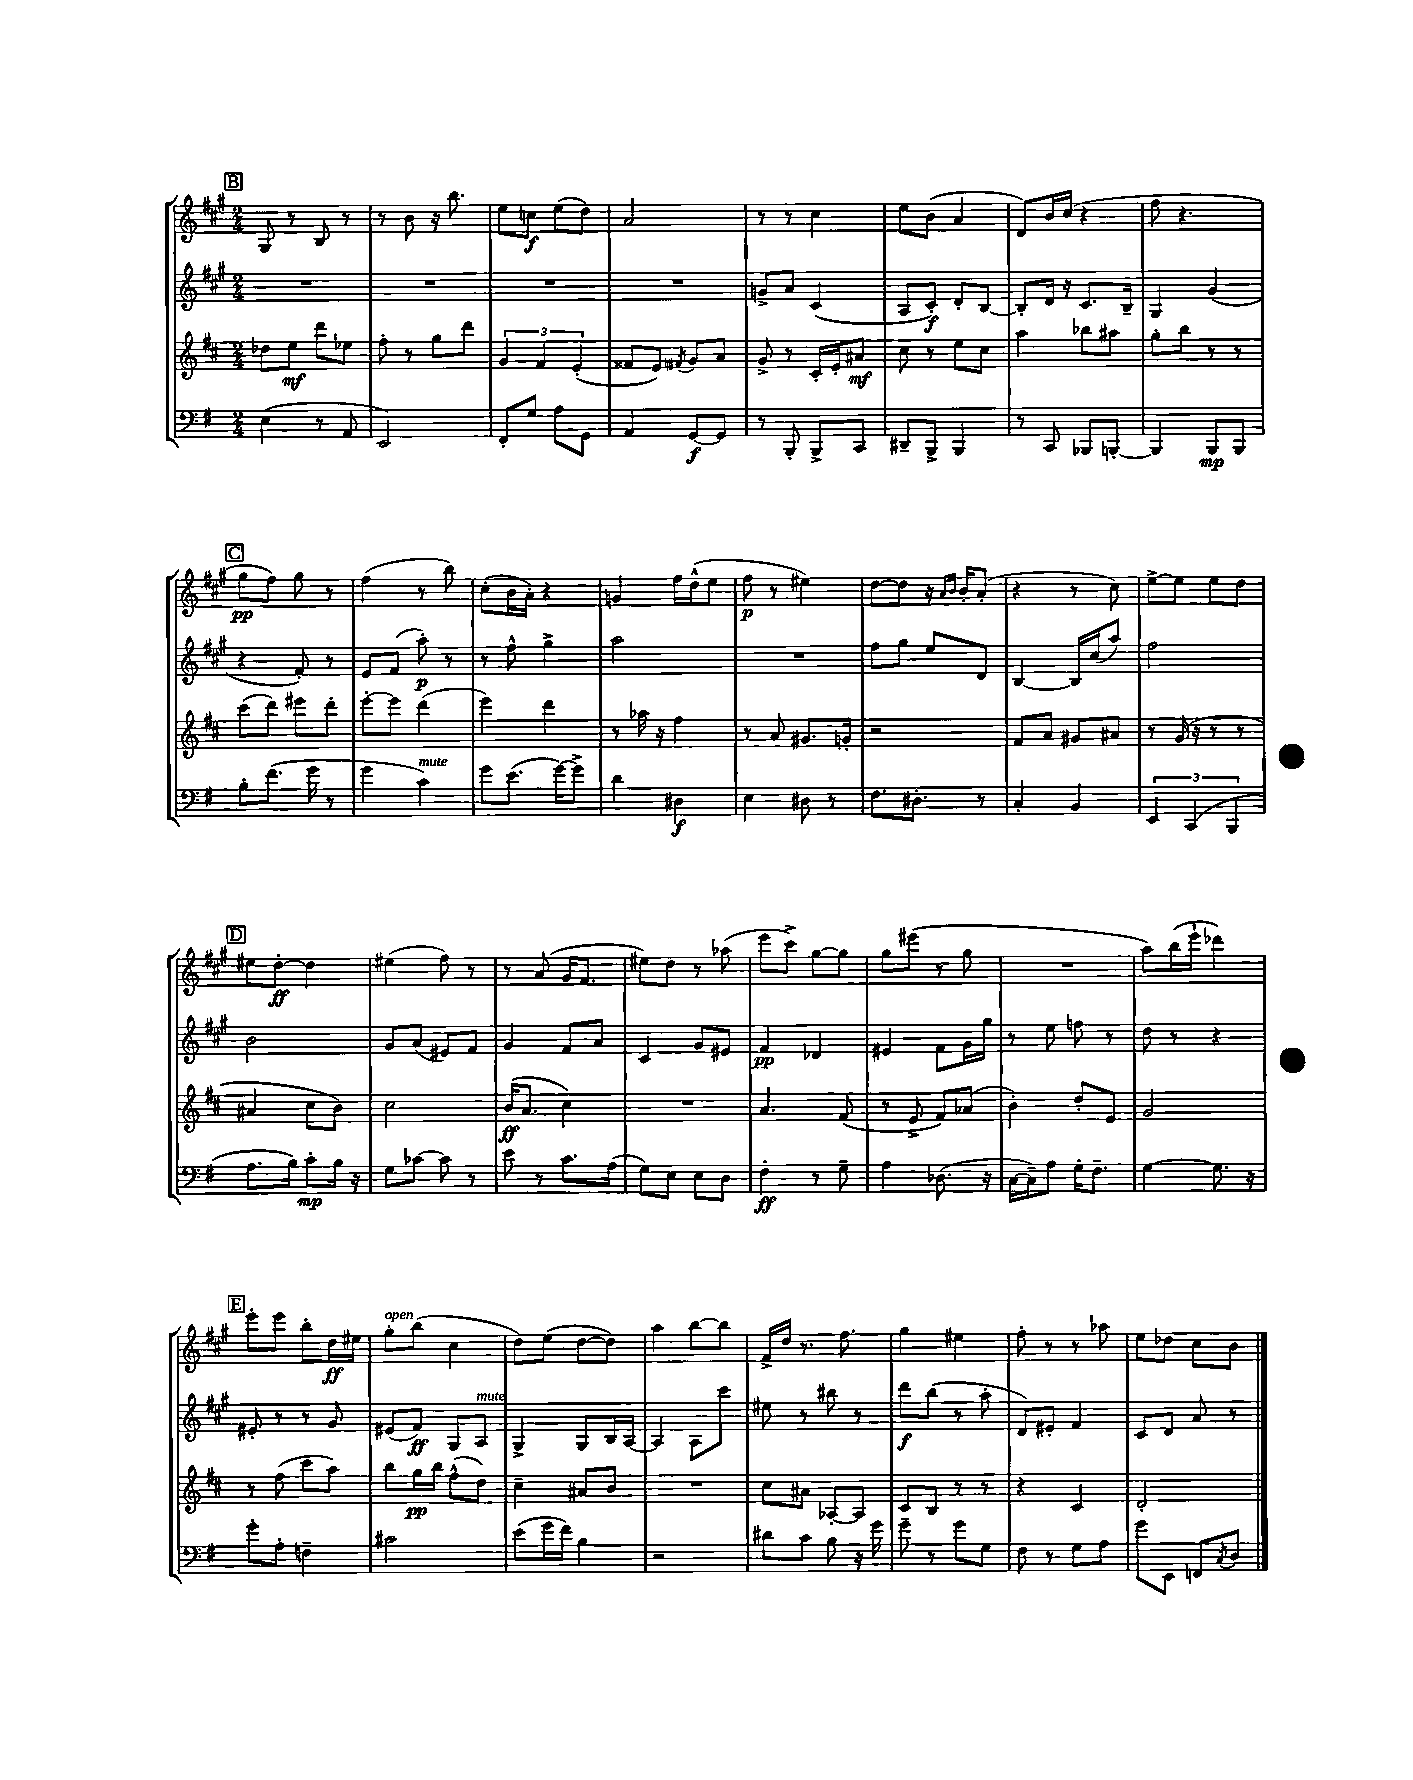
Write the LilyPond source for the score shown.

<<
\new StaffGroup <<
\new Staff = "s0" {
    \clef treble \key a \major \numericTimeSignature \time 2/4
    \mark \markup { \box "B" } gis8 r8 b8 r8 |
    r8 b'8 r16 b''8. |
    e''8 c''8\f e''8( d''8) |
    a'2 |
    r8 r8 cis''4 |
    e''8 b'8( a'4 |
    d'8) b'16 cis''16( r4 |
    fis''8 r4. |
    \mark \markup { \box "C" } gis''8\pp fis''8) gis''8 r8 |
    fis''4( r8 b''8) |
    cis''8-.( b'16 a'16-.) r4 |
    g'4 fis''16 d''16-^( e''8 |
    fis''8\p r8 eis''4) |
    d''8~ d''8 r16 \grace { a'16 b'16 } b'16-. a'8-.( |
    r4 r8 cis''8) |
    e''8~-> e''8 e''8 d''8 |
    \mark \markup { \box "D" } eis''8 d''8~-.\ff d''4 |
    eis''4( fis''8) r8 |
    r8 a'8( gis'16 fis'8. |
    eis''8) d''8 r8 aes''8( |
    e'''8 cis'''8->) gis''8~ gis''8 |
    gis''8 eis'''8( r8 gis''8 |
    R2 |
    a''8) b''16( e'''16-! des'''4) |
    \mark \markup { \box "E" } e'''8-. e'''8 b''8-. d''16\ff eis''16 |
    gis''8-.^\markup { \italic "open" } b''8( cis''4 |
    d''8) e''8( d''8~ d''8) |
    a''4 b''8~ b''8 |
    fis'16-> d''16 r8. fis''8. |
    gis''4 eis''4 |
    fis''8-. r8 r8 aes''8 |
    e''8 des''8 cis''8 b'8 \bar "|." |
}
\new Staff = "s1" {
    \clef treble \key a \major \numericTimeSignature \time 2/4
    \mark \markup { \box "B" } R2 |
    R2 |
    R2 |
    R2 |
    g'8-> a'8 cis'4( |
    a8 cis'8-.\f) d'8-. b8~ |
    b8-. d'16 r16 cis'8. b16-- |
    gis4 gis'4( |
    \mark \markup { \box "C" } r4 fis'8-.) r8 |
    e'8 fis'8( a''8-.\p) r8 |
    r8 fis''8-^ gis''4-> |
    a''2 |
    R2 |
    fis''8 gis''8 e''8 d'8 |
    b4~ b16 cis''16( a''8) |
    fis''2 |
    \mark \markup { \box "D" } b'2 |
    gis'8 a'8( eis'8) fis'8 |
    gis'4 fis'8 a'8 |
    cis'4 gis'8 eis'8 |
    fis'4\pp des'4 |
    eis'4 fis'8 gis'16 gis''16 |
    r8 e''8 f''8 r8 |
    d''8 r8 r4 |
    \mark \markup { \box "E" } eis'8-. r8 r8 gis'8 |
    eis'8( fis'8\ff) gis8 a8^\markup { \italic "mute" } |
    gis4-> gis8 b16 a16~ |
    a4 a8 cis'''8 |
    eis''8 r8 bis''8 r8 |
    d'''8\f b''8( r8 a''8-. |
    d'8) eis'8-. fis'4 |
    cis'8 d'8 a'8 r8 \bar "|." |
}
\new Staff = "s2" {
    \clef treble \key d \major \numericTimeSignature \time 2/4
    \mark \markup { \box "B" } des''8 e''8\mf d'''8 ees''8 |
    fis''8-. r8 g''8 d'''8 |
    \tuplet 3/2 { g'4 fis'4 e'4-.( } |
    fisis'8 e'8) \acciaccatura { fis'8 } g'8 a'8 |
    g'8-> r8 cis'16-. e'16-. ais'8\mf |
    cis''8 r8 e''8 cis''8 |
    a''4 bes''8 ais''8 |
    g''8-. b''8 r8 r8 |
    \mark \markup { \box "C" } cis'''8( d'''8) eis'''8 d'''8-. |
    e'''8~-. e'''8 d'''4( |
    e'''4) d'''4 |
    r8 aes''16 r16 fis''4 |
    r8 a'8 gis'8. g'16-. |
    r2 |
    fis'8 a'8 gis'8 ais'8 |
    r8 g'16( r16 r8 r8 |
    \mark \markup { \box "D" } ais'4 cis''8 b'8) |
    cis''2 |
    b'16\ff( a'8. cis''4) |
    R2 |
    a'4. fis'8( |
    r8 e'8-> fis'8) aes'8( |
    b'4-.) d''8-. e'8 |
    g'2 |
    \mark \markup { \box "E" } r8 fis''8( cis'''8 a''8) |
    b''8 g''16\pp b''16 fis''8-^( d''8) |
    cis''4-- ais'8 b'8 |
    R2 |
    cis''8 ais'8 aes8~-. aes8 |
    cis'8 b8 r8 r8 |
    r4 cis'4 |
    d'2-. \bar "|." |
}
\new Staff = "s3" {
    \clef bass \key g \major \numericTimeSignature \time 2/4
    \mark \markup { \box "B" } e4( r8 a,8 |
    e,2) |
    fis,8-. g8 a8 g,8 |
    a,4 g,8~\f g,8 |
    r8 b,,8-. b,,8-> c,8 |
    dis,8-- b,,8-> b,,4 |
    r8 c,8 bes,,8 b,,8~-. |
    b,,4 b,,8\mp b,,8 |
    \mark \markup { \box "C" } b8-. fis'8.( g'16 r8 |
    g'4 c'4^\markup { \italic "mute" }) |
    g'8 e'8.( g'16~) g'8-> |
    d'4 dis4\f |
    e4 dis8 r8 |
    fis8. dis8.-. r8 |
    c4-. b,4 |
    \tuplet 3/2 { e,4 c,4( b,,4 } |
    \mark \markup { \box "D" } a8. b16) c'8-.\mp b16 r16 |
    g8 ces'8~ ces'8 r8 |
    e'8 r8 c'8. a16( |
    g8) e8 e8 d8 |
    fis4-.\ff r8 g8-- |
    a4 des8.( r16 |
    c16~ c16--) a8 g16-. fis8.-- |
    g4~ g8. r16 |
    \mark \markup { \box "E" } g'8-. a8-. f4-- |
    cis'2 |
    e'8( g'16 fis'16) b4 |
    r2 |
    dis'8 c'8 b8 r16 g'16 |
    g'8-- r8 g'8 g8 |
    fis8 r8 g8 a8 |
    g'8 e,8 f,8 \acciaccatura { c8 } d8 \bar "|." |
}
>>
>>
\layout { \context { \Score \remove "Bar_number_engraver" } }
